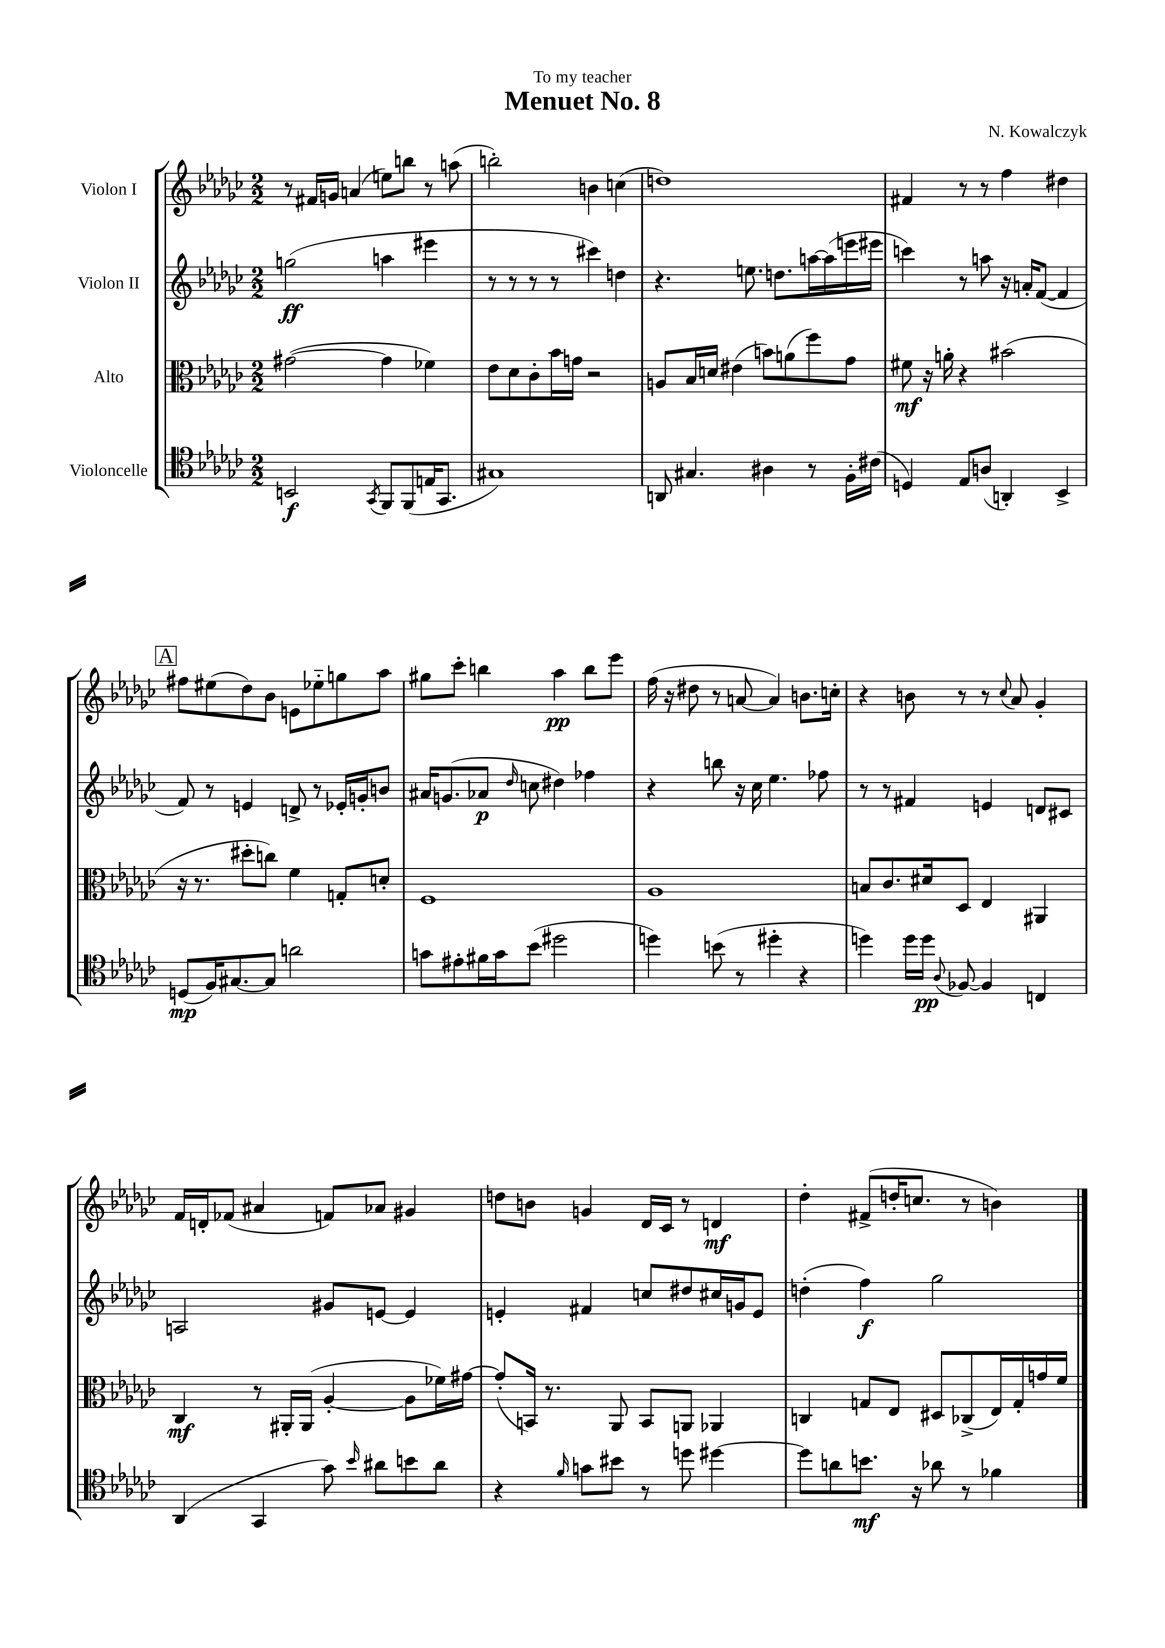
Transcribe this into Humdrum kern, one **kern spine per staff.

**kern	**kern	**kern	**kern
*staff4	*staff3	*staff2	*staff1
*clefC4	*clefC3	*clefG2	*clefG2
*k[b-e-a-d-g-c-]	*k[b-e-a-d-g-c-]	*k[b-e-a-d-g-c-]	*k[b-e-a-d-g-c-]
*M2/2	*M2/2	*M2/2	*M2/2
2BB	([2g#	(2gg	8r
.	.	.	16f#
.	.	.	16g
.	.	.	(4a
8qGG-	.	.	.
8FF	4g#]	4aa	8ee)
(8FF	.	.	8bb
16E	4f-)	4eee#	8r
8.GG-	.	.	.
.	.	.	(8aa
=	=	=	=
1G#)	8e-	8r	2bb')
.	8d-	8r	.
.	8c-'	8r	.
.	16b-	8r	.
.	16g	.	.
.	2r	4ccc#)	4b
.	.	4dd	(4cc
=	=	=	=
8AA	8A	4.r	1dd)
4.G#	16B-	.	.
.	16d	.	.
.	(4e#	.	.
.	.	8.ee	.
4A#	8b)	.	.
.	.	8.dd	.
.	(8a	.	.
8r	8ff)	[16aa	.
.	.	(16aa]	.
16F'	8g-	16eee	.
(16c#	.	16eee#	.
=	=	=	=
4D)	8f#	4ccc)	4f#
.	16r	.	.
.	16a'	.	.
8E-	4r	8r	8r
(8A	.	8aa	8r
4AA')	(2b#	16r	4ff
.	.	16a'	.
.	.	([8f	.
4BB-^	.	4f]	4dd#
=	=	=	=
(8D	16r	8f)	8ff#
.	8.r	.	.
16F)	.	8r	(8ee#
[8.G#	.	.	.
.	8dd#'	4e	8dd-)
8G#]	8cc)	.	8b-
2a	4f	8d^	8e
.	.	8r	8ee-'~
.	8G'	16e-'	8gg
.	.	16g'	.
.	8d'	8b	8aa-
=	=	=	=
8g	1F	16a#	8gg#
.	.	(8.g	.
8e#'	.	.	8ccc-'
16f#	.	8a-	4bb
16g	.	.	.
.	.	16qqdd-	.
(8b-	.	8cc	.
2dd#	.	4dd#)	4aa-
.	.	4ff-	8bb
.	.	.	8eee-
=	=	=	=
4dd)	1A-	4r	(16ff
.	.	.	16r
.	.	.	8dd#
(8b	.	8bb	8r
8r	.	16r	[8a
.	.	16cc-	.
4dd#'	.	4.ee-	4a])
4r	.	.	8.b
.	.	8ff-	.
.	.	.	16cc'
=	=	=	=
4dd)	8B	8r	4r
.	8.c-	8r	.
16dd	.	4f#	8b
16dd	16d#	.	.
8qqA-	.	.	.
[8F-	8D-	.	8r
4F-]	4E-	4e	8r
.	.	.	8qqcc-
.	.	.	8a-
4C	4AA#	8d	4g-'
.	.	8c#	.
=	=	=	=
(4AA-	4C-	2A	16f
.	.	.	16d'
.	.	.	(8f-
4GG-	8r	.	4a#
.	16AA#'	.	.
.	(16AA#	.	.
8g-)	[4A-'	8g#	8f)
16qqb-	.	.	.
8a#	.	[8e	8a-
8b	8A-]	4e]	4g#
8a#	16f-)	.	.
.	[16g#	.	.
=	=	=	=
4r	(8g#']	4e'	8dd
.	16BB)	.	8b
.	8.r	.	.
16qqf	.	.	.
8g	.	4f#	4g
8b#	8AA-	.	.
8r	8BB	8cc	16d-
.	.	.	16c-
8dd	8AA	8dd#	8r
[4dd#	4AA-	16cc#	4d
.	.	16g	.
.	.	8e	.
=	=	=	=
8dd#]	4C	(4dd'	4dd-'
8a	.	.	.
8.b	8G	4ff)	(8f#^
.	8E-	.	16dd'
16r	.	.	8.cc
8a-	8D#	2gg-	.
8r	(8C-^	.	8r
4f-	16E-)	.	4b)
.	16G'	.	.
.	16g	.	.
.	16f	.	.
==	==	==	==
*-	*-	*-	*-
